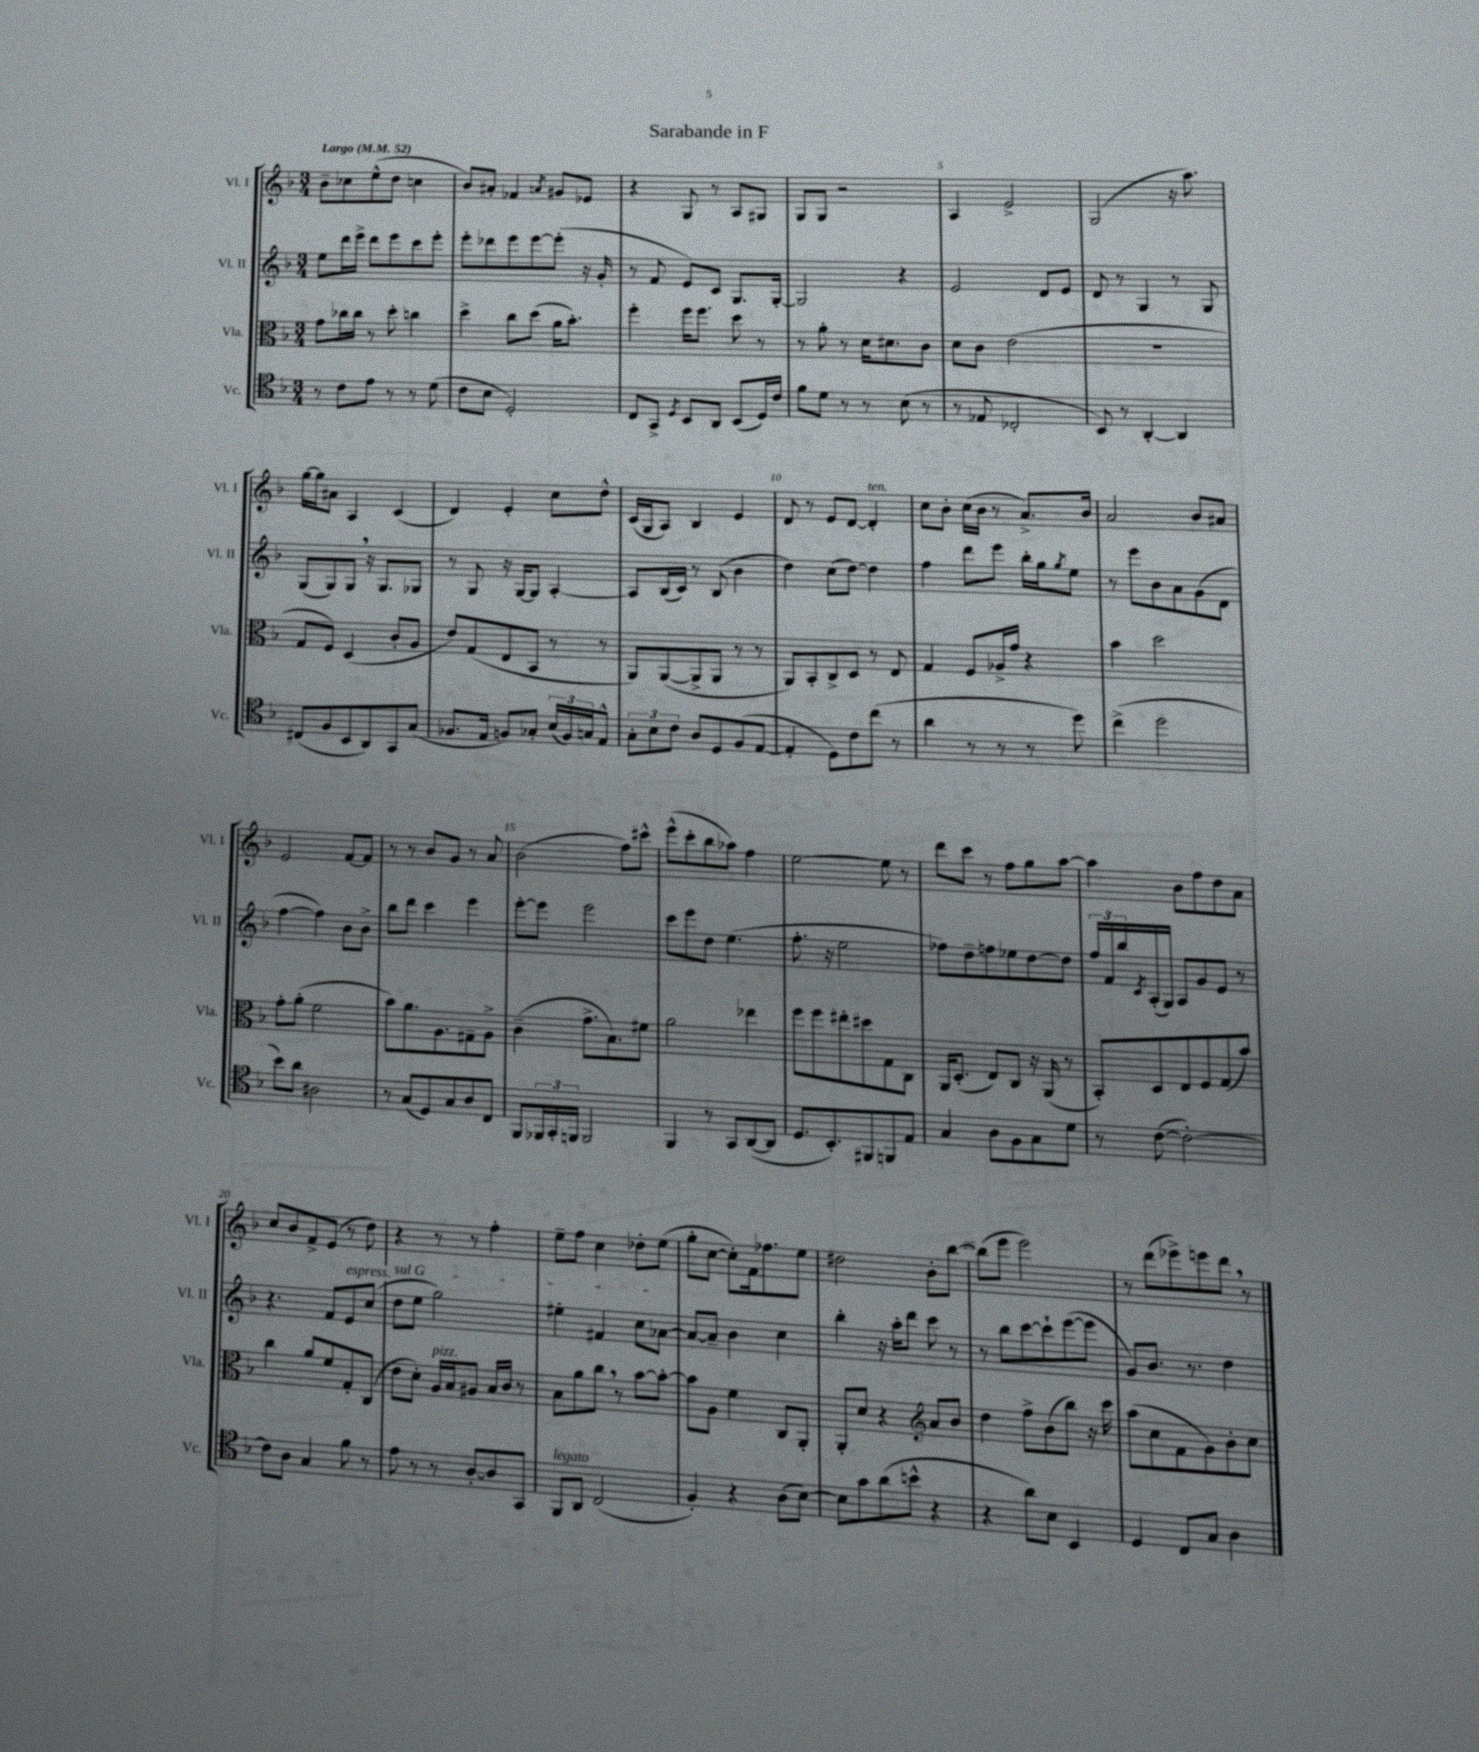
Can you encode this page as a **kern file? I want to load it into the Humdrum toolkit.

**kern	**kern	**kern	**kern
*staff4	*staff3	*staff2	*staff1
*clefC4	*clefC3	*clefG2	*clefG2
*k[b-]	*k[b-]	*k[b-]	*k[b-]
*M3/4	*M3/4	*M3/4	*M3/4
*MM52	*MM52	*MM52	*MM52
8r	8g	8ee	8b-~
8c	16cc-	16ddd	8cc-
.	16cc-	16eee^	.
8e	8r	8ddd	(8ee^^
8r	8dd'	8eee	8dd
8r	4cc	8ccc	4cc
(8d	.	8eee'	.
=	=	=	=
8c	4dd^	8eee'	8b-)
8B-	.	8ddd-	8a#'
2D')	8cc	8eee	4f-
.	(8dd	[8eee	.
.	.	.	8qa
.	16a	(8eee']	8g#
.	8.b-')	.	.
.	.	16r	8e-
.	.	16g'	.
=	=	=	=
8C	4ff'	8r	4r
8GG^	.	8f	.
8qD	.	.	.
8BB-	16ff	8e)	8G
.	8.ff	.	.
8AA	.	8c	8r
(8BB-	8dd	8.G	8A
16D)	8r	.	8G#
16c	.	[16G'	.
=	=	=	=
8f	8r	2G]	8G
8d	8a'	.	8G
8r	8r	.	2r
8r	16d	.	.
.	8.d#	.	.
(8B-	.	4r	.
8r	8c	.	.
=	=	=	=
8r	8d	2e	4A
8E-	8c	.	.
2C-'	(2e	.	2e^
.	.	8d	.
.	.	8e	.
=	=	=	=
8BB-)	2.r	8d	(2G
8r	.	8r	.
[4AA'	.	4G	.
4AA]	.	8r	16r
.	.	.	8.aa)
.	.	8G	.
=	=	=	=
(8C#	8G	(8G	[16gg
.	.	.	16gg]
8F	8F)	8G)	8a#
8BB-	(4D	8G	4A
8AA)	.	16r	.
.	.	8.G	.
8GG	8c'	.	(4c
(8G	8A	8G-	.
=	=	=	=
8.F-	8e)	8r	4d)
.	(8G	8G	.
16E	.	.	.
8F)	8E	16r	4e'
.	.	[16G	.
8G-'	8BB-	8G]	.
(24B-	8r	[4A'	8cc
24F)	.	.	.
24G	.	.	.
8E^^	8r	.	8dd^^
=	=	=	=
12G'	8AA)	8A]	(16c
.	.	.	16G
12B-	.	.	.
.	([8AA	(16B-	8A)
12c	.	.	.
.	.	16c)	.
8A	8AA^]	8r	4B-
8D	8AA	(8B-	.
(8F	8r	4b-	4e
[8E	8r	.	.
=	=	=	=
4E']	8AA)	4dd)	8d
.	8BB-'	.	8r
8D)	8C^	(8cc	8e
8c	8D	[8dd)	[8d
(8cc	8r	4dd]	4d']
8r	8E	.	.
=	=	=	=
4a	4G	4ff	8cc
.	.	.	8b-'
8r	8F	8ddd	(16cc
.	.	.	16b-
8r	16A-^	8eee	8r
.	16g	.	.
8r	4r	16bb-'	8.a^)
.	.	16gg	.
.	.	8qgg	.
8dd)	.	8ee	.
.	.	.	16b-
=	=	=	=
(4cc^	4b-	8r	2a
.	.	8eee	.
2dd	2dd	8b-	.
.	.	8a	.
.	.	(8g	8b-
.	.	8d	8a#
=	=	=	=
8b-)	8g'	[4ff	2e
8a	(8a'	.	.
2A#	2f	4ff])	.
.	.	8b-	[8f
.	.	8b-^	8f]
=	=	=	=
8r	8b-)	8bb-	8r
(8G	8.a	8ddd	8r
8D)	.	4ccc	8b-
.	8.A	.	.
8G	.	.	8g
8A	8G#~	4eee	8r
8C	8A^	.	8a
=	=	=	=
8FF	(4c~	[8eee'	(2b-
24FF-	.	8eee]	.
24GG'	.	.	.
24FF	.	.	.
2FF	8.g^	2eee	.
.	8.B-)	.	.
.	.	.	8ff)
.	8f#	.	8ccc#^^
=	=	=	=
4FF	2a	8ccc	(8eee^^
.	.	8eee	8ccc'
8r	.	8dd	8bb-
8GG	.	(4.ee	8aa-)
([8AA	4ee-	.	4ff
8AA]	.	.	.
=	=	=	=
8.D	8ff	8.ff'	[2ee
.	8ff	.	.
8.BB-')	.	16r	.
.	8ee#'	2ee	.
8FF#	8dd#	.	.
8FF	8G	.	8ee]
8E	8C	.	8r
=	=	=	=
4G	16AA	8ff-)	8ddd
.	(8.D'	.	.
.	.	8dd~	8ccc
8A	8E)	8ff	8r
8F	8C	8ee-	8ff
8G	16r	[8dd	8gg
.	(16AA	.	.
8d	8r	8dd]	[8aa
=	=	=	=
8r	8BB-')	24ff	4aa]
.	.	24f	.
.	.	24bb-	.
.	.	8qc	.
([8c	8D	(16A'	.
.	.	16G)	.
2c'_)	8E	8A	8b-
.	8F	8g	8ff
.	(8G	8e	8dd
.	8b-)	8r	8a
=	=	=	=
8c]	4cc	4.r	8cc
8A	.	.	8b-
4G	8a	.	8f^
.	8f	8f	(8e
8f	8G'	8e	8r
8r	(8C	(8cc	8dd)
=	=	=	=
8e	8e	8dd	4r
8r	8d')	8ee	.
8r	16A	2gg)	8r
.	16B-	.	.
[8A'	8A#	.	8r
8A]	16B-	.	4ff'
.	16c	.	.
8GG	8r	.	.
=	=	=	=
8FF	8B-	4ee#'	8ee~
8AA	8a	.	8ff
(2C	8cc	4f#	4cc
.	8r	.	.
.	[8b-	8cc	8dd-'
.	8b-'_	[8a-	(8ee
=	=	=	=
4F')	8b-]	8a-_	8gg'
.	8A	8a-~]	[8cc
4r	4f	4b-	8cc'])
.	.	.	16f
.	.	.	8.ff-
(8A	8C	4cc	.
[8B-)	8AA'	.	8ee
=	=	=	=
8B-]	8AA'	4bb-'	2dd#
8g	8d	.	.
(8a	4r	16r	.
.	.	16aa'	.
8b^^	.	8ddd	.
*	*clefG2	*	*
4r	8a	8ccc	8b-'
.	8b-	8r	[8bb-
=	=	=	=
4r	4dd	8r	(8bb-]
.	.	8bb-	8eee
8a)	8ff^	[8ccc	2eee)
8B-	(8b-	8ccc`]	.
4BB-	8bb-)	([8eee	.
.	16r	8eee]	.
.	16ccc	.	.
=	=	=	=
4D	(8aa	8g)	8r
.	8cc	8.b-	(8ddd
8C	8f	.	8eee-^)
.	.	8.r	.
8G	8g)	.	8eee
4A	8b-'	4dd	8ddd
.	8cc	.	8r
==	==	==	==
*-	*-	*-	*-
